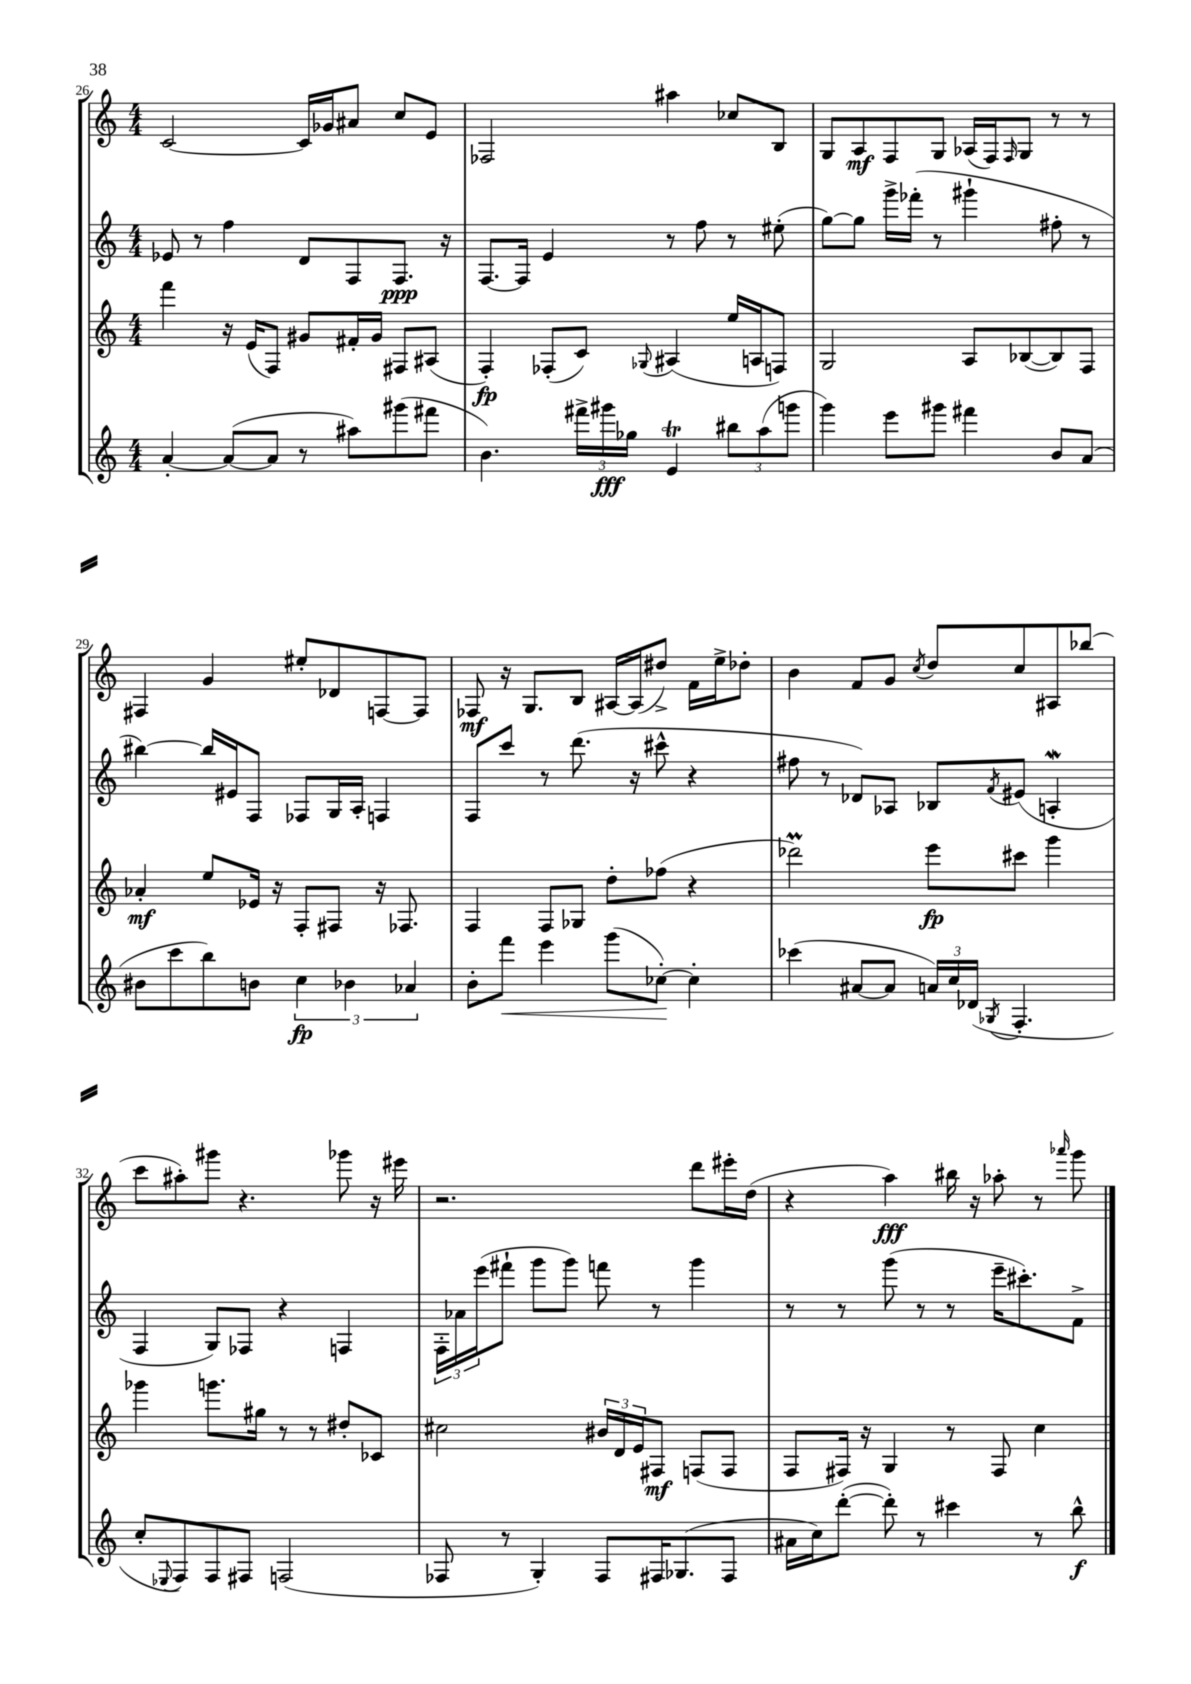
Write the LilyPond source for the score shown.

<<
\new StaffGroup <<
\new Staff = "s0" {
    \clef treble \key c \major \numericTimeSignature \time 4/4
    c'2~ c'16 ges'16 ais'8 c''8 e'8 |
    fes2 ais''4 ces''8 b8 |
    g8 a8\mf f8 g8 aes16( f16) \grace { f16 } g8 r8 r8 |
    fis4 g'4 eis''8-. des'8 f8~ f8 |
    fes8\mf r16 g8. b8 ais16~ ais16( dis''8->) f'16 e''16-> des''8-. |
    b'4 f'8 g'8 \acciaccatura { c''8 } d''8 c''8 ais8 bes''8( |
    c'''8 ais''8-.) gis'''8 r4. ges'''8 r16 eis'''16 |
    r2. d'''8 eis'''16-. d''16( |
    r4 a''4\fff) bis''16 r16 aes''8-. r8 \grace { aes'''16 } g'''8 \bar "|." |
}
\new Staff = "s1" {
    \clef treble \key c \major \numericTimeSignature \time 4/4
    ees'8 r8 f''4 d'8 f8 f8.\ppp r16 |
    f8.~ f16 e'4 r8 f''8 r8 eis''8-.( |
    g''8~) g''8 g'''16-> fes'''16-.( r8 gis'''4-! fis''8-. r8 |
    bis''4~) bis''16 eis'16 f8 fes8 g16 a16-. f4 |
    f8 c'''8 r8 d'''8.( r16 cis'''8-^ r4 |
    fis''8 r8 des'8) aes8 bes8 \acciaccatura { f'8 } eis'8( a4-.\mordent |
    f4 g8) fes8 r4 f4 |
    \tuplet 3/2 { f16-. aes'16 e'''16( } fis'''8-! g'''8 g'''8) f'''8 r8 g'''4 |
    r8 r8 g'''8( r8 r8 e'''16-- cis'''8.-.) f'8-> \bar "|." |
}
\new Staff = "s2" {
    \clef treble \key c \major \numericTimeSignature \time 4/4
    f'''4 r16 e'16( f8) gis'8 fis'16-. gis'16 fis8 ais8( |
    f4-.\fp) fes8-.( c'8) \appoggiatura { ges8 } ais4( e''16 a16 f8) |
    g2 a8 bes8~( bes8) f8 |
    aes'4-.\mf e''8 ees'16 r16 f8-. fis8 r16 fes8. |
    f4 f8 ges8 d''8-. fes''8( r4 |
    des'''2\prall) e'''8\fp cis'''8 g'''4 |
    ges'''4 g'''8. gis''16 r8 r8 dis''8-. ces'8 |
    cis''2 \tuplet 3/2 { bis'16 d'16 e'16 } fis8\mf f8( f8 |
    f8 fis16) r16 g4 r8 fis8 c''4 \bar "|." |
}
\new Staff = "s3" {
    \clef treble \key c \major \numericTimeSignature \time 4/4
    a'4~-. a'8~( a'8 r8 ais''8) gis'''8( fis'''8 |
    b'4.) \tuplet 3/2 { fis'''16-> gis'''16\fff ges''16 } e'4\trill \tuplet 3/2 { bis''8 a''8( g'''8 } |
    g'''4) e'''8 gis'''8 fis'''4 b'8 a'8( |
    bis'8 c'''8 b''8) b'8 \tuplet 3/2 { c''4\fp bes'4 aes'4 } |
    b'8-. f'''8\< e'''4 g'''8( ces''8~-.\!) ces''4-. |
    ces'''4( ais'8~ ais'8 \tuplet 3/2 { a'16) c''16 des'16( } \acciaccatura { ges8 } f4.-. |
    c''8-. \appoggiatura { ees8 } f8) f8 fis8 f2( |
    fes8 r8 g4-.) fes8 fis16 ges8.( fis8 |
    ais'16 c''16) d'''8~-.( d'''8-.) r8 cis'''4 r8 b''8-^\f \bar "|." |
}
>>
>>
\layout { \context { \Score currentBarNumber = #26 } }
